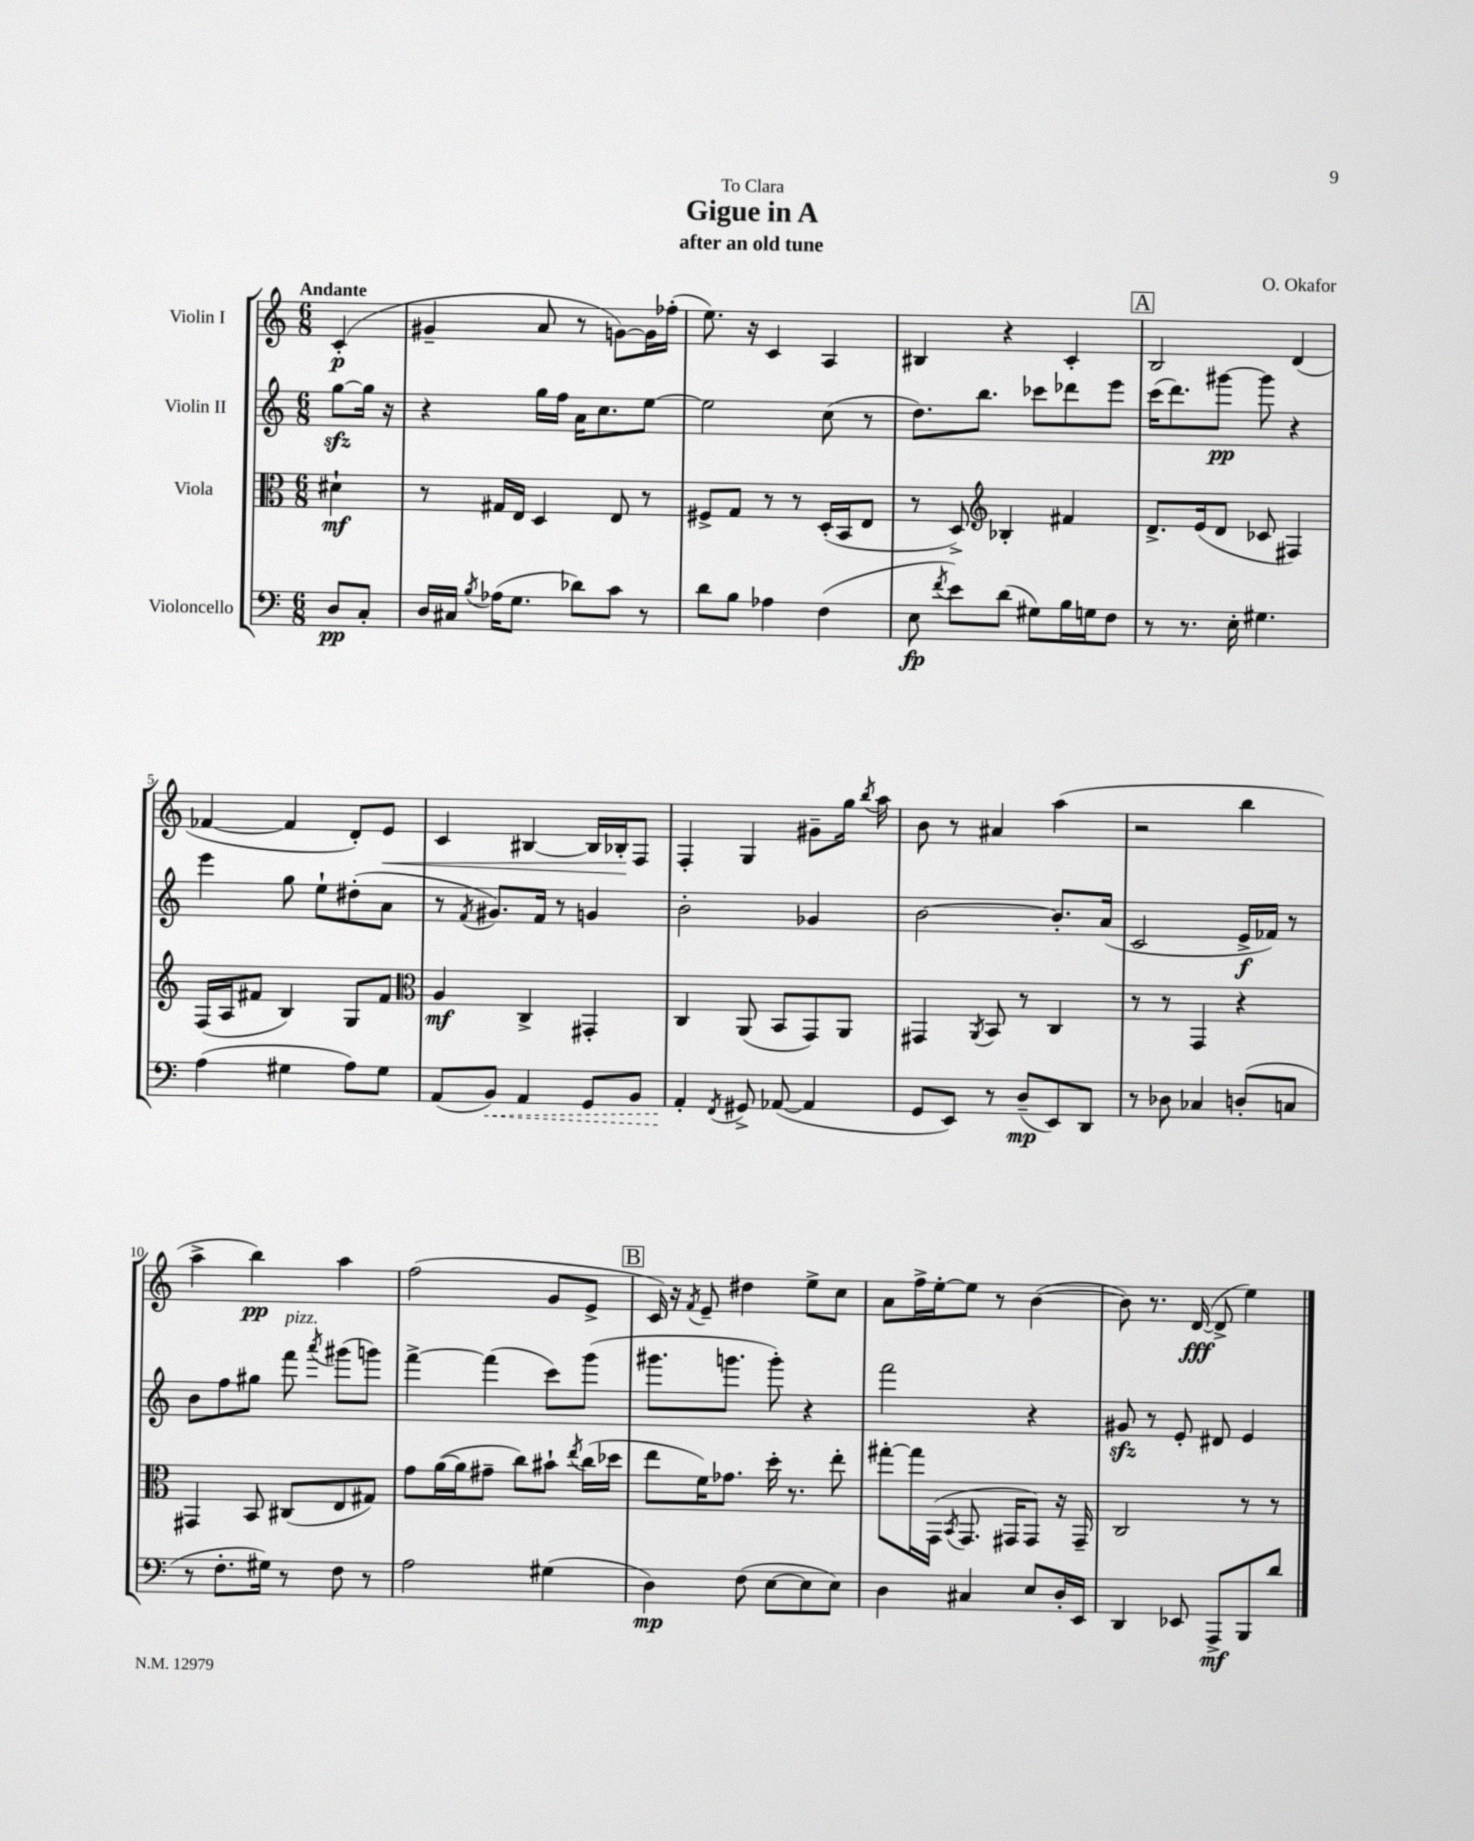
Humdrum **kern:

**kern	**dynam	**kern	**dynam	**kern	**dynam	**kern	**dynam
*part4	*part4	*part3	*part3	*part2	*part2	*part1	*part1
*staff4	*staff4	*staff3	*staff3	*staff2	*staff2	*staff1	*staff1
*I"Violoncello	*	*I"Viola	*	*I"Violin II	*	*I"Violin I	*
*clefF4	*	*clefC3	*	*clefG2	*	*clefG2	*
*k[]	*	*k[]	*	*k[]	*	*k[]	*
*M6/8	*	*M6/8	*	*M6/8	*	*M6/8	*
=	=	=	=	=	=	=	=
!	!	!	!	!	!	!LO:TX:a:B:t=Andante	!
8D/L	pp	4d#X`\	mf	[8ggzz\L	.	(4c'/	p
8C'/J	.	.	.	16gg\Jk]	.	.	.
.	.	.	.	16r	.	.	.
=1	=1	=1	=1	=1	=1	=1	=1
16D/LL	.	8r	.	4r	.	4g#X~/	.
16C#X/JJ	.	.	.	.	.	.	.
8qB/	.	.	.	.	.	.	.
(16A-X\KL	.	16G#X/LL	.	.	.	.	.
8.G\J	.	16E/JJ	.	.	.	.	.
.	.	4D/	.	16gg\LL	.	8a/	.
.	.	.	.	16ff\JJ	.	.	.
8d-X\L)	.	.	.	16a\KL	.	8r	.
.	.	.	.	8.cc\	.	.	.
8c\J	.	8E/	.	.	.	[8gn\L)	.
8r	.	8r	.	[8ee\J	.	16g\L]	.
.	.	.	.	.	.	(16ff-X'\JJ	.
=2	=2	=2	=2	=2	=2	=2	=2
8d\L	.	8F#X^/L	.	2ee\]	.	8.ee\)	.
8B\J	.	8G/J	.	.	.	.	.
.	.	.	.	.	.	16r	.
4A-X\	.	8r	.	.	.	4c/	.
.	.	8r	.	.	.	.	.
(4F\	.	(16D'/LL	.	(8cc\	.	4A/	.
.	.	16BB/J	.	.	.	.	.
.	.	8E/J	.	8r	.	.	.
=3	=3	=3	=3	=3	=3	=3	=3
8E\	fp	8r	.	8.dd\L)	.	4B#X/	.
8qf/	.	.	.	.	.	.	.
8e\L)	.	8D^/)	.	.	.	.	.
.	.	.	.	8.bb\J	.	.	.
*	*	*clefG2	*	*	*	*	*
(8d\J	.	4B-X'/	.	.	.	4r	.
8G#X\L)	.	.	.	8ccc-X\L	.	.	.
16B\L	.	4f#X/	.	8ddd-X\	.	4c'/	.
16Gn\J	.	.	.	.	.	.	.
8F\J	.	.	.	8eee\J	.	.	.
!!LO:REH:place=s1:t=A
=4	=4	=4	=4	=4	=4	=4	=4
8r	.	8.d^/L	.	(16ccc\KL	.	2B/	.
.	.	.	.	8.ddd\)	.	.	.
8.r	.	.	.	.	.	.	.
.	.	(16e/k	.	.	.	.	.
.	.	8d/J	.	[8ggg#X\J	pp	.	.
16E'\	.	.	.	.	.	.	.
4.G#X\	.	8c-X/	.	8ggg#\]	.	.	.
.	.	4F#X/)	.	4r	.	(4d/	.
!!LO:LB:g=z
=5	=5	=5	=5	=5	=5	=5	=5
(4A\	.	(16F/LL	.	4eee\	.	[4f-X/	.
.	.	16A/J	.	.	.	.	.
.	.	8f#X/J	.	.	.	.	.
4G#X\	.	4B/)	.	8gg\	.	4f-/]	.
.	.	.	.	8ee`\L	.	.	.
8A\L)	.	8G/L	.	(8dd#X'\	.	8d'/L)	.
!	!	!	!	!	!	!	!LO:HP:b
8G#\J	.	8f#/J	.	8a\J	.	8e/J	<
=6	=6	=6	=6	=6	=6	=6	=6
*	*	*clefC3	*	*	*	*	*
(8AA/L	.	4A/	mf	8r	.	4c/	.
.	.	.	.	8qf/	.	.	.
!	!LO:HP:b	!	!	!	!	!	!
8BB/J)	<	.	.	8.g#X/L)	.	.	.
4AA/	.	4C^/	.	.	.	[4B#X/	.
.	.	.	.	16f/Jk	.	.	.
.	.	.	.	8r	.	.	.
8GG/L	.	4GG#X'/	.	4gn/	.	16B#/LL]	.
.	.	.	.	.	.	16B-X'/J	.
8BB/J	.	.	.	.	.	8F/J	[
=7	=7	=7	=7	=7	=7	=7	=7
4AA'/	.	4C/	.	2b'\	.	4F'/	.
8qFF/	.	.	.	.	.	.	.
8GG#X^/	[	(8AA/	.	.	.	4G/	.
([8AA-X/	.	8BB/L	.	.	.	.	.
4AA-/]	.	8GG/)	.	4g-X/	.	8g#X~\L	.
.	.	8AA/J	.	.	.	16gg\Jk	.
.	.	.	.	.	.	8qbb/	.
.	.	.	.	.	.	16aa\	.
=8	=8	=8	=8	=8	=8	=8	=8
8GG/L	.	4GG#X/	.	[2b\	.	8b\	.
8EE/J)	.	.	.	.	.	8r	.
.	.	8qAA/	.	.	.	.	.
8r	.	8BB/	.	.	.	4a#X/	.
(8D~/L	mp	8r	.	.	.	.	.
8EE/)	.	4C/	.	8.b'/L]	.	(4aa\	.
8DD/J	.	.	.	.	.	.	.
.	.	.	.	(16a/Jk	.	.	.
=9	=9	=9	=9	=9	=9	=9	=9
8r	.	8r	.	2c/	.	2r	.
8D-X\	.	8r	.	.	.	.	.
4C-X/	.	4GG/	.	.	.	.	.
(8Dn'/L	.	4r	.	16e^/LL	f	4bb\	.
.	.	.	.	16f-X/JJ)	.	.	.
8Cn/J	.	.	.	8r	.	.	.
!!LO:LB:g=z
=10	=10	=10	=10	=10	=10	=10	=10
8r	.	4GG#X/	.	8b\L	.	4aa^\	.
8.F'\L	.	.	.	8ff\	.	.	.
.	.	8BB/	.	8gg#X\J	.	4bb\)	pp
16G#X\Jk)	.	.	.	.	.	.	.
!	!	!	!	!LO:TX:a:i:t=pizz.	!	!	!
8r	.	(8C#X/L	.	8fff\	.	.	.
.	.	.	.	8qaaa/	.	.	.
8F\	.	8E/	.	(8ggg#X\L	.	4aa\	.
8r	.	8G#X/J)	.	8gggn\J)	.	.	.
=11	=11	=11	=11	=11	=11	=11	=11
2A\	.	8g\L	.	[4fff^\	.	(2ff\	.
.	.	([16a\L	.	.	.	.	.
.	.	16a\J]	.	.	.	.	.
.	.	8g#X~\J	.	(4fff\]	.	.	.
.	.	8cc\L)	.	.	.	.	.
(4G#X\	.	8b#X`\J	.	8ccc\L)	.	8g/L	.
.	.	8qee/	.	.	.	.	.
.	.	(16cc\LL	.	(8ggg\J	.	8e^/J	.
.	.	16dd-X\JJ	.	.	.	.	.
!!LO:REH:place=s1:t=B
=12	=12	=12	=12	=12	=12	=12	=12
4D\)	mp	8ee\L	.	8.ggg#X\L	.	16c/)	.
.	.	.	.	.	.	16r	.
.	.	.	.	.	.	8qf/	.
.	.	16f\K)	.	.	.	8e~/	.
.	.	8.g-X\J	.	8.gggn\J	.	.	.
(8F\	.	.	.	.	.	4dd#X\	.
[8E\L	.	16dd'\	.	8ggg'\)	.	.	.
.	.	8.r	.	.	.	.	.
8E\]	.	.	.	4r	.	8ee^\L	.
8E\J)	.	8ee'\	.	.	.	8cc\J	.
=13	=13	=13	=13	=13	=13	=13	=13
4D\	.	[8gg#X'\L	.	2fff\	.	8a\L	.
.	.	16gg#\L]	.	.	.	16ff^\L	.
.	.	(16GG\JJ	.	.	.	[16ee'\J	.
.	.	8qBB/	.	.	.	.	.
4C#X/	.	8.GG/	.	.	.	8ee\J]	.
.	.	.	.	.	.	8r	.
.	.	16GG#X/KL	.	.	.	.	.
8E/L	.	8GG#/J)	.	4r	.	([4b\	.
16D'/L	.	16r	.	.	.	.	.
16EE/JJ	.	16GG#~/	.	.	.	.	.
=14	=14	=14	=14	=14	=14	=14	=14
4DD/	.	2C/	.	8g#Xzz/	.	8b\])	.
.	.	.	.	8r	.	8.r	.
8EE-X/	.	.	.	8e'/	.	.	.
.	.	.	.	.	.	([16d/	fff
8AAA^/L	mf	.	.	8d#X/	.	8d^/]	.
8BBB/	.	8r	.	4e/	.	4ee\)	.
8d/J	.	8r	.	.	.	.	.
==	==	==	==	==	==	==	==
*-	*-	*-	*-	*-	*-	*-	*-
